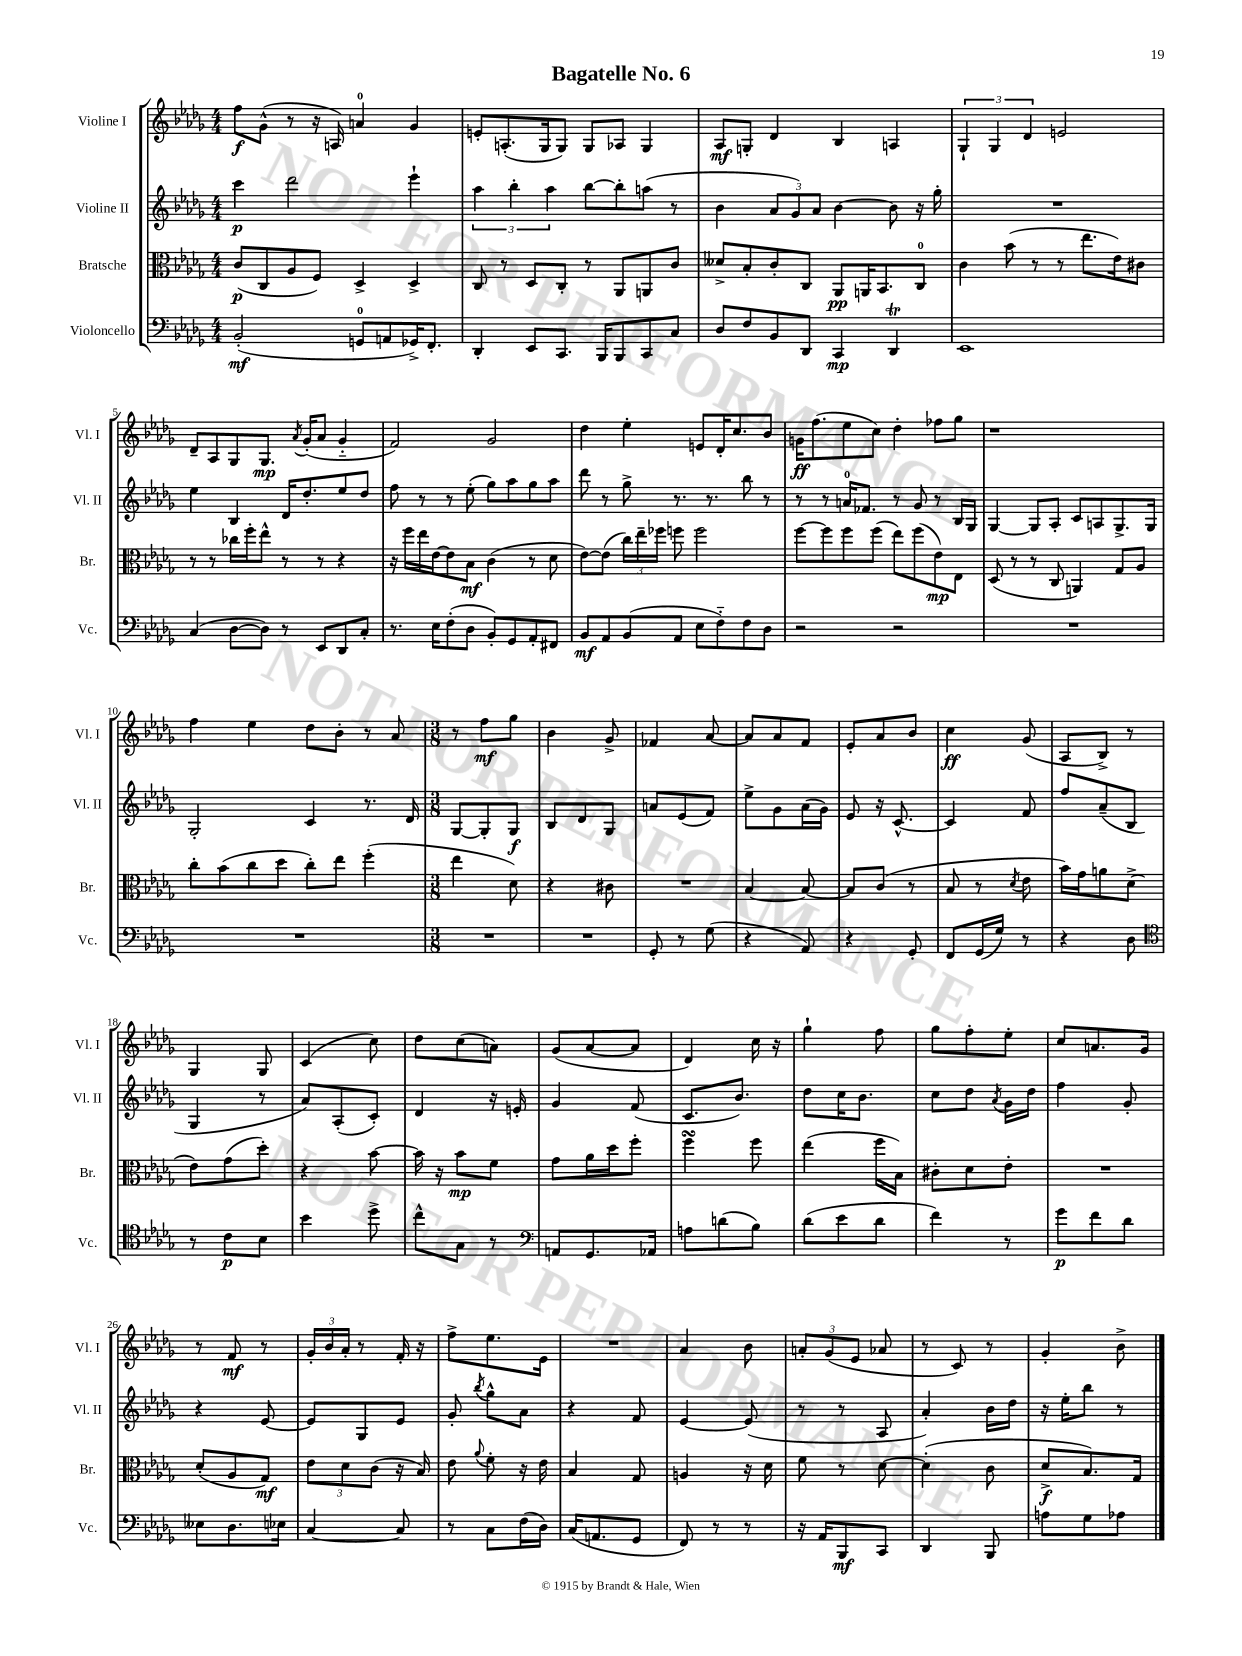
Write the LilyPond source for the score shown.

\header { title = "Bagatelle No. 6" }
<<
\new StaffGroup <<
\new Staff = "s0" \with { instrumentName = "Violine I" shortInstrumentName = "Vl. I" } {
    \clef treble \key des \major \numericTimeSignature \time 4/4
    \autoBeamOff f''8[\f ges'8]-^( r8 r16 a16) a'4-0 ges'4 |
    e'8[-. a8.-.( ges16 ges8]) ges8[ aes8] ges4 |
    aes8[\mf g8]-. des'4 bes4 a4 |
    \tuplet 3/2 { ges4-! ges4 des'4 } e'2 |
    des'8[-- aes8 ges8 ges8.]\mp \acciaccatura { aes'8 } ges'16[-.( aes'8] ges'4-_ |
    f'2) ges'2 |
    des''4 ees''4-. e'8[ des'16-. c''8. bes'8] |
    g'16[\ff f''8.( ees''8 c''8]) des''4-. fes''8[ ges''8] |
    r1 |
    f''4 ees''4 des''8[ bes'8]-. r8 aes'8 |
    \numericTimeSignature \time 3/8 r8 f''8[\mf ges''8] |
    bes'4 ges'8-> |
    fes'4 aes'8~ |
    aes'8[ aes'8 f'8] |
    ees'8[-. aes'8 bes'8] |
    c''4\ff ges'8( |
    aes8[ bes8]->) r8 |
    ges4 ges8 |
    c'4( c''8) |
    des''8[ c''8( a'8]) |
    ges'8[( aes'8~ aes'8] |
    des'4) c''16 r16 |
    ges''4-! f''8 |
    ges''8[ f''8-. ees''8]-. |
    c''8[ a'8. ges'16] |
    r8 f'8\mf r8 |
    \tuplet 3/2 { ges'16[-. bes'16 aes'16]-. } r8 f'16-. r16 |
    f''8[-> ees''8. ees'16] |
    R4. |
    aes'4 bes'8 |
    \tuplet 3/2 { a'8[-. ges'8( ees'8] } aes'8 |
    r8 c'8) r8 |
    ges'4-. bes'8-> \bar "|." |
}
\new Staff = "s1" \with { instrumentName = "Violine II" shortInstrumentName = "Vl. II" } {
    \clef treble \key des \major \numericTimeSignature \time 4/4
    \autoBeamOff c'''4\p des'''2 ees'''4-! |
    \tuplet 3/2 { aes''4 bes''4-. aes''4 } bes''8[~ bes''8-. a''8]( r8 |
    bes'4 \tuplet 3/2 { aes'8[ ges'8) aes'8] } bes'4~ bes'8 r16 ges''16-. |
    R1 |
    ees''4 bes4 des'16[ des''8.-. ees''8 des''8] |
    f''8 r8 r8 ees''8-.( ges''8[) aes''8 ges''8 aes''8] |
    des'''8 r8 ges''8-> r8. r8. bes''8 r8 |
    r8 r8 a'16[-0 fes'8.] r8 ges'8 r8 bes16[ ges16] |
    ges4~ ges8[ aes8]-. c'8[ a8 ges8.-> ges16] |
    ges2-. c'4 r8. des'16 |
    \numericTimeSignature \time 3/8 ges8[~ ges8-. ges8]\f |
    bes8[ des'8 ges8] |
    a'8[ ees'8( f'8]) |
    ees''8[-> ges'8 aes'16( ges'16]) |
    ees'8 r16 c'8.~-^ |
    c'4 f'8 |
    f''8[ aes'8--( bes8] |
    ges4 r8 |
    aes'8[) aes8-.( c'8]-.) |
    des'4 r16 e'16-. |
    ges'4 f'8( |
    c'8.[ bes'8.]) |
    des''8[ c''16 bes'8.] |
    c''8[ des''8] \acciaccatura { aes'8 } ges'16[ des''16] |
    f''4 ges'8-. |
    r4 ees'8~ |
    ees'8[ ges8 ees'8] |
    ges'8-. \acciaccatura { bes''8 } ges''8[-^ aes'8] |
    r4 f'8 |
    ees'4~ ees'8( |
    r8 r8 aes8 |
    aes'4-.) bes'16[ des''16] |
    r16 ees''16[-. bes''8] r8 \bar "|." |
}
\new Staff = "s2" \with { instrumentName = "Bratsche" shortInstrumentName = "Br." } {
    \clef alto \key des \major \numericTimeSignature \time 4/4
    \autoBeamOff c'8[\p( c8 aes8 f8]) des4-> des4-> |
    c8 r8 des8[ c8]-. r8 aes,8[ a,8 c'8] |
    deses'8[-> bes8-. c'8-. c8] aes,8[\pp a,16 bes,8. c8]-0 |
    c'4 bes'8( r8 r8 ees''8.[ ees'16) cis'8] |
    r8 r8 ces''16[ f''16-. ees''8]-^ r8 r8 r4 |
    r16 f''16[ ees''16 ees'16~ ees'8 bes8]\mf c'4( r8 des'8 |
    ees'8[~) ees'8]( \tuplet 3/2 { c''16[) ees''16-- fes''16] } f''8 f''2 |
    f''8[~ f''8 f''8 f''8]( ees''8[) f''8( ees'8\mp) ees8] |
    des8( r8 r8 c8 a,4) ges8[ aes8] |
    c''8[-. bes'8( c''8 des''8] c''8[-.) ees''8] f''4-.( |
    \numericTimeSignature \time 3/8 ees''4 des'8) |
    r4 cis'8 |
    R4. |
    bes4~ bes8~ |
    bes8[ c'8]( r8 |
    bes8 r8 \acciaccatura { des'8 } ees'8 |
    bes'16[) ges'16 a'8 des'8]->( |
    ees'8[) ges'8( des''8]-.) |
    r4 bes'8~ |
    bes'16 r16 bes'8[\mp f'8] |
    ges'8[ aes'16 des''16 f''8]-. |
    f''4\turn f''8 |
    ees''4( f''16[ bes16]) |
    cis'8[-. des'8 ees'8]-. |
    R4. |
    des'8[-.( aes8 ges8]\mf) |
    \tuplet 3/2 { ees'8[ des'8 c'8]( } r16 bes16) |
    ees'8 \appoggiatura { aes'8 } f'8-. r16 ees'16 |
    bes4 ges8 |
    a4 r16 des'16 |
    f'8 r8 des'8~ |
    des'4-.( c'8 |
    des'8[->\f bes8.) ges16] \bar "|." |
}
\new Staff = "s3" \with { instrumentName = "Violoncello" shortInstrumentName = "Vc." } {
    \clef bass \key des \major \numericTimeSignature \time 4/4
    \autoBeamOff bes,2-.\mf( g,8[-0 a,8 ges,16->) f,8.]-. |
    des,4-. ees,8[ c,8.] bes,,16[ bes,,8 c,8 c8] |
    des8[ f8 bes,8 des,8] c,4\mp des,4\trill |
    ees,1 |
    c4( des8[~ des8]) r8 ees,8[ des,8 c8]-. |
    r8. ees16[ f8-.( des8] bes,8[-.) ges,8 aes,8-. fis,8] |
    bes,8[\mf aes,8 bes,8( aes,8] ees8[ f8-_) f8 des8] |
    r2 r2 |
    R1 |
    R1 |
    \numericTimeSignature \time 3/8 R4. |
    R4. |
    ges,8-. r8 ges8( |
    r4 aes,8) |
    r4 ges,8-. |
    f,8[ ges,16( ges16]) r8 |
    r4 des8 |
    \clef tenor r8 c'8[\p bes8] |
    bes'4 des''8-> |
    c''8[-^ ges8] r8 |
    \clef bass a,8[ ges,8. aes,16] |
    a8[ d'8( bes8]) |
    des'8[( ees'8 des'8] |
    f'4) r8 |
    ges'8[\p f'8 des'8] |
    eeses8[ des8. ees16] |
    c4~ c8 |
    r8 c8[ f16( des16]) |
    c16[( a,8. ges,8] |
    f,8) r8 r8 |
    r16 aes,16[ bes,,8\mf c,8] |
    des,4 bes,,8 |
    a8[ ges8 aes8] \bar "|." |
}
>>
>>
